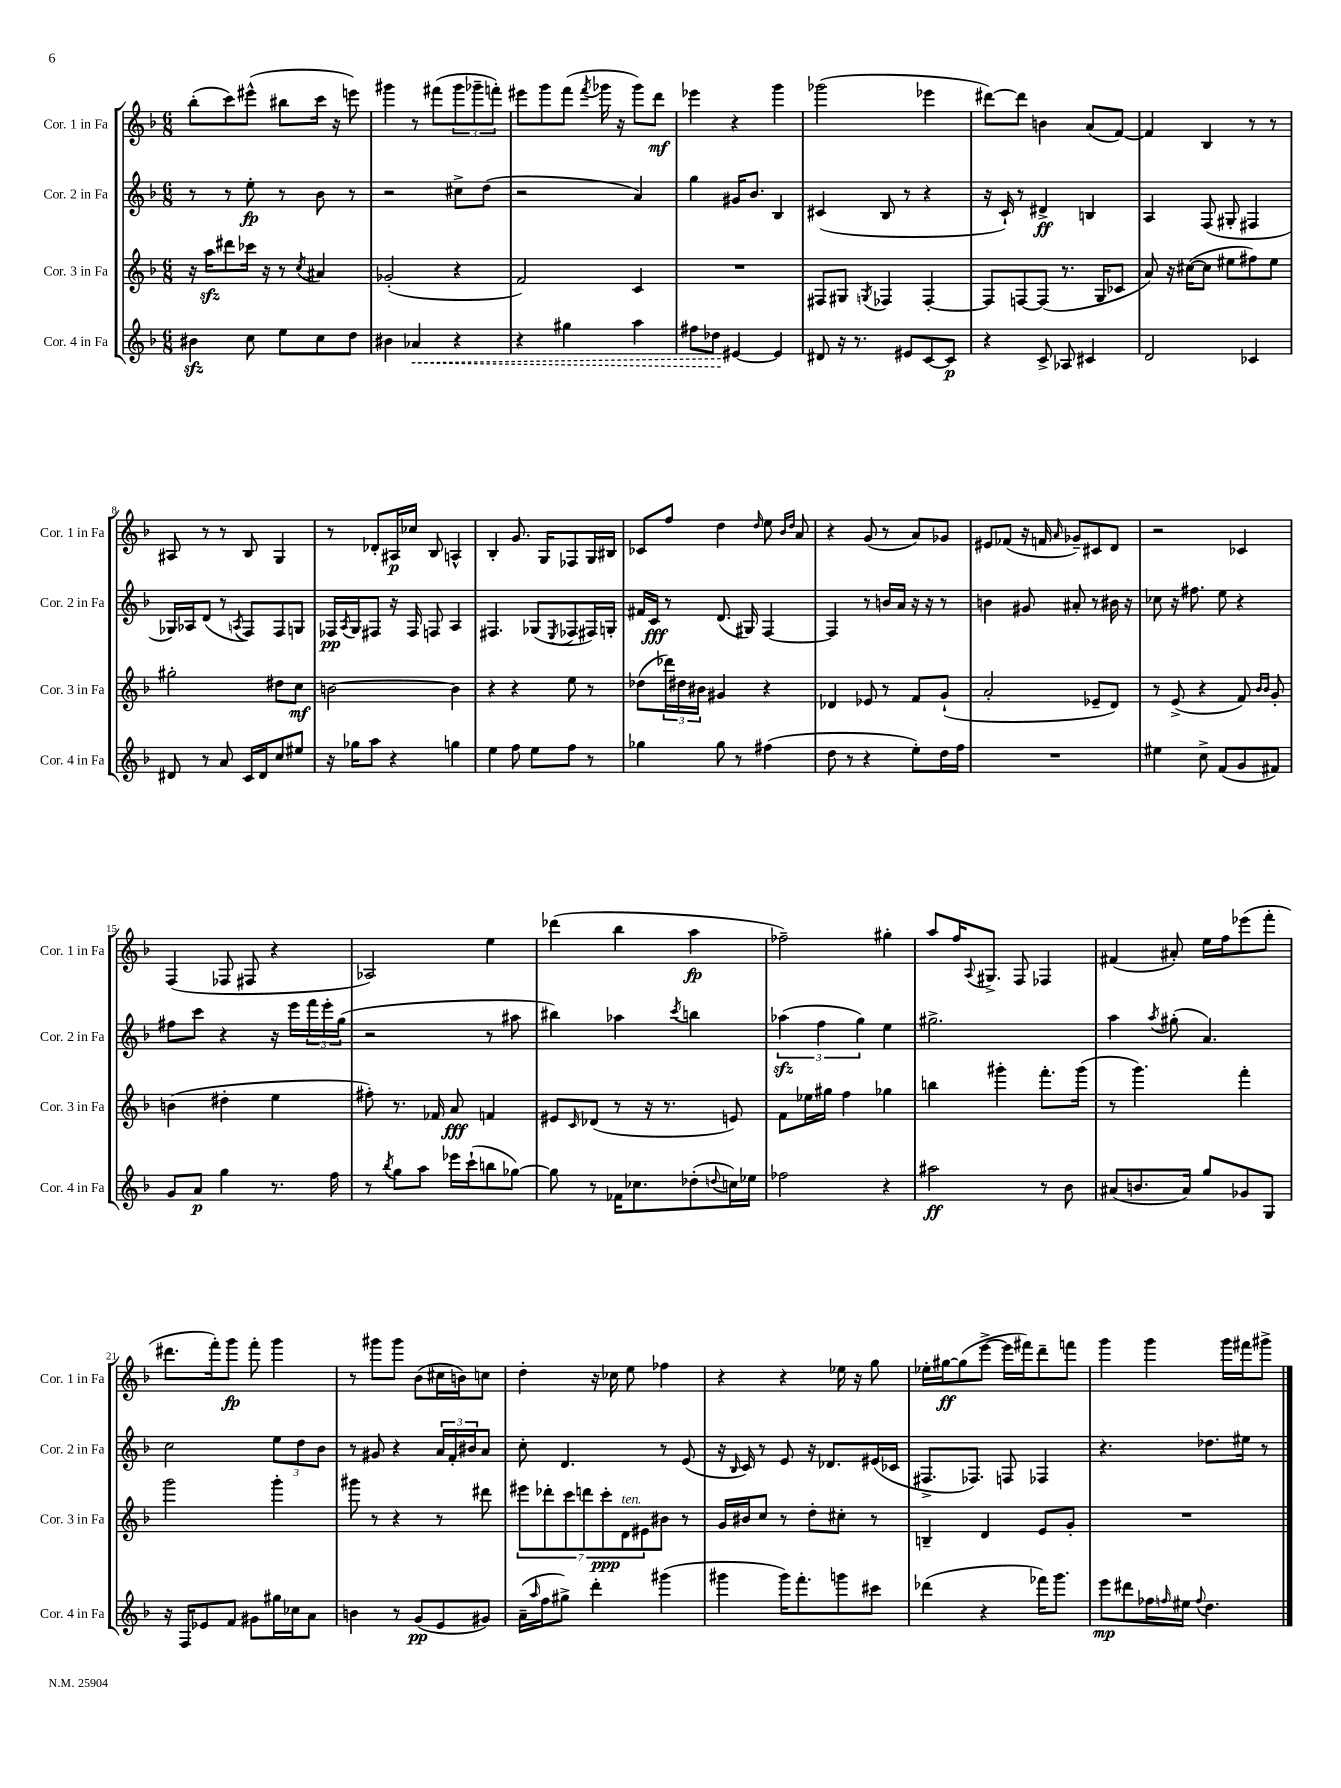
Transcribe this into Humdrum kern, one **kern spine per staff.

**kern	**kern	**kern	**kern
*staff4	*staff3	*staff2	*staff1
*clefG2	*clefG2	*clefG2	*clefG2
*k[b-]	*k[b-]	*k[b-]	*k[b-]
*M6/8	*M6/8	*M6/8	*M6/8
4b#\	16r	8r	(8bb-'\L
.	16aa\LK	.	.
.	8ddd#\	8r	8ccc\)
8cc\	16ccc-\Jk	8ee'\	(8eee#^^\J
.	16r	.	.
8ee\L	8r	8r	8bb#\L
.	8qcc/	.	.
8cc\	4a#/	8b-\	16ccc\Jk
.	.	.	16r
8dd\J	.	8r	8eee\)
=	=	=	=
4b#\	(2g-'/	2r	4ggg#\
4a-/	.	.	8r
.	.	.	(8fff#\L
4r	4r	8cc#^\L	12ggg#\
.	.	.	12ggg-~\
.	.	(8dd\J	.
.	.	.	12fff'\J)
=	=	=	=
4r	2f/)	2r	8eee#\L
.	.	.	8ggg\
4gg#\	.	.	(8fff\J
.	.	.	8qfff/
.	.	.	16ggg-\
.	.	.	16r
4aa\	4c/	4a/)	8ggg-\L)
.	.	.	8ddd\J
=	=	=	=
8ff#\L	2.r	4gg\	4eee-\
8dd-\J	.	.	.
[4e#/	.	16g#/LK	4r
.	.	8.b-/J	.
4e#/]	.	4B-/	4ggg\
=	=	=	=
8d#/	8F#/L	(4c#/	(2ggg-\
16r	8G#/J	.	.
8.r	.	.	.
.	8qG/	.	.
.	4F-/	8B-/	.
8e#/L	.	8r	.
[8c/	[4F-'/	4r	4eee-\
8c/]J	.	.	.
=	=	=	=
4r	8F-/]L	16r	[8ddd#\L)
.	.	16c`/)	.
.	[8F/	8r	8ddd#\]J
8c^/	(8F/]J	4d#^/	4b\
8A-/	8.r	.	.
4c#/	.	4B/	(8a/L
.	16G/LK	.	.
.	8c-/J	.	[8f/J)
=	=	=	=
2d/	8a/)	4A/	4f/]
.	16r	.	.
.	([16cc#\LK	.	.
.	8cc#\]J	(8F/	4B-/
.	8ee#\L	8G#'/	.
4c-/	8ff#\)	4F#/	8r
.	8ee#\J	.	8r
=	=	=	=
8d#/	2gg#'\	16G-/LL)	8A#/
.	.	16A-/J	.
8r	.	(8d/J	8r
8a/	.	8r	8r
.	.	8qA/	.
16c/LL	.	8F/L)	8B-/
16d#/J	.	.	.
8cc/	8dd#\L	8F/	4G/
8ee#/J	8cc\J	8G/J	.
=	=	=	=
16r	[2b\	16F-/LL	8r
.	.	8qA/	.
16gg-\LK	.	16G/J	.
8aa\J	.	8F#/J	8d-'/L
4r	.	16r	16A#/L
.	.	16F#/	16cc-/JJ
.	.	8F/	8B-/
4gg\	4b\]	4A/	4A^^/
=	=	=	=
4ee\	4r	4.F#/	4B-'/
8ff\	4r	.	8.g/
8ee\L	.	(8G-/L	.
.	.	.	16G/LK
.	.	8qE/	.
8ff\J	8ee\	8F-/	8F-/
8r	8r	16F#/L)	16G/L
.	.	16G'/JJ	16B#/JJ
=	=	=	=
4gg-\	(8dd-\L	16f#/LL	8c-/L
.	.	16c/JJ	.
.	24ddd-\L)	8r	8ff/J
.	24dd#\	.	.
.	24b#\JJ	.	.
8gg-\	4g#/	(8.d/	4dd\
8r	.	.	.
.	.	16G#/)	.
.	.	.	16qqdd/
(4ff#\	4r	[4F/	8ee\
.	.	.	16qqb-/LL
.	.	.	16qqdd/JJ
.	.	.	8a/
=	=	=	=
8dd\	4d-/	4F/]	4r
8r	.	.	.
4r	8e-/	8r	(8g/
.	8r	16b/LL	8r
.	.	16a/JJ	.
8ee'\L)	8f/L	16r	8a/L)
.	.	16r	.
16dd\L	(8g`/J	8r	8g-/J
16ff\JJ	.	.	.
=	=	=	=
2.r	2a'/	4b\	8e#/L
.	.	.	(8f-/J
.	.	8g#/	16r
.	.	.	16f/
.	.	.	16qqa/
.	.	8a#'/	8g-~/L)
.	8e-~/L	8r	8c#/
.	8d/J)	16b#\	8d/J
.	.	16r	.
=	=	=	=
4ee#\	8r	8cc-\	2r
.	(8e^/	16r	.
.	.	8.ff#\	.
8cc^\	4r	.	.
(8f/L	.	8ee\	.
8g/	8f/)	4r	4c-/
.	16qqb-/LL	.	.
.	16qqb-/JJ	.	.
8f#/J)	8g'/	.	.
=	=	=	=
8g/L	(4b\	8ff#\L	(4F/
8a/J	.	8ccc\J	.
4gg\	4dd#'\	4r	8F-/
.	.	.	8F#/
8.r	4ee\	16r	4r
.	.	16eee\LL	.
.	.	24fff\	.
.	.	24eee'\	.
16ff\	.	.	.
.	.	(24gg\JJ	.
=	=	=	=
8r	8ff#'\)	2r	2A-/)
8qbb-/	.	.	.
8gg\L	8.r	.	.
8aa\J	.	.	.
.	16f-/	.	.
16eee-\LL	8a/	.	.
(16ccc`\J	.	.	.
8bb\	4f/	8r	4ee\
[8gg-\J)	.	8aa#\	.
=	=	=	=
8gg-\]	8e#/L	4bb#\)	(4ddd-\
.	16qqc/	.	.
8r	(8d-/J	.	.
16f-\LK	8r	4aa-\	4bb-\
8.cc-\	.	.	.
.	16r	.	.
.	8.r	.	.
.	.	8qccc/	.
(8dd-'\	.	4bb\	4aa\
8qqdd/	.	.	.
16cc\L)	8e/)	.	.
16ee-\JJ	.	.	.
=	=	=	=
2ff-\	8f\L	(6aa-\	2ff-~\)
.	16ee-\L	.	.
.	.	6ff\	.
.	16gg#\JJ	.	.
.	4ff\	.	.
.	.	6gg\)	.
4r	4gg-\	4ee\	4gg#'\
=	=	=	=
2aa#\	4bb\	2.gg#^\	8aa/L
.	.	.	16ff/K
.	.	.	8qqA/
.	.	.	8.G#^/J
.	4ggg#'\	.	.
.	.	.	8F/
8r	8.fff'\L	.	4F-/
8b-\	.	.	.
.	(16ggg#\Jk	.	.
=	=	=	=
(8a#/L	8r	4aa\	(4f#/
8.b/	4.ggg\)	.	.
.	.	8qaa/	.
.	.	(8gg#'\	8a#'/)
16a#/Jk)	.	.	.
8gg/L	.	4.a/)	16ee\LL
.	.	.	16ff\J
8g-/	4fff'\	.	(8eee-\
8G/J	.	.	8fff'\J
=	=	=	=
16r	2ggg\	2cc\	8.ddd#\L
16F/LK	.	.	.
8e-/	.	.	.
.	.	.	16fff'\k)
8f/J	.	.	8ggg\J
8g#\L	.	.	8fff'\
16gg#\L	4ggg'\	12ee\L	4ggg\
16cc-\J	.	.	.
.	.	12dd\	.
8a\J	.	.	.
.	.	12b-\J	.
=	=	=	=
4b\	8ggg#\	8r	8r
.	8r	8g#/	8ggg#\L
8r	4r	4r	8ggg#\J
(8g/L	.	.	(8b-\L
8e/	8r	24a/LL	16cc#\L
.	.	24f'/	.
.	.	.	16b\J)
.	.	24b#/J	.
8g#/J)	8ddd#\	8a/J	8cc\J
=	=	=	=
(16a~\LL	14eee#\L	8cc'\	4dd'\
16qqaa/	.	.	.
16ff\J	.	.	.
.	14ddd-'\	.	.
8gg#^\J)	.	4.d/	.
.	14ccc\	.	.
.	14ddd\	.	.
4ddd'\	.	.	16r
.	14ccc'\	.	.
.	.	.	16cc-\
.	14d\	.	.
.	.	.	8ee\
.	14e#\	.	.
(4ggg#\	8b#\J	8r	4ff-\
.	8r	(8e/	.
=	=	=	=
4ggg#\	16g/LL	16r	4r
.	.	16qqB-/	.
.	16b#/J	16c/)	.
.	8cc/J	8r	.
16ggg#\LK)	8r	8e/	4r
8.fff'\	.	.	.
.	8dd'\L	16r	.
.	.	8.d-/L	.
8ggg\	8cc#'\J	.	16ee-\
.	.	.	16r
8ccc#\J	8r	(16e#/L	8gg\
.	.	16c-/JJ	.
=	=	=	=
(4ddd-\	4B~/	8.F#^/L	16ee-'\LL
.	.	.	[16gg#\J
.	.	.	(8gg#\]
.	.	8.F-/J)	.
4r	4d/	.	[8eee^\J
.	.	8F/	16eee\]LL
.	.	.	16fff#\J)
16fff-\LK)	8e/L	4F-/	8ddd~\
8.ggg\J	.	.	.
.	8g'/J	.	8fff\J
=	=	=	=
8eee\L	2.r	4.r	4ggg\
8ddd#\	.	.	.
16ff-\L	.	.	4ggg\
16qqff/	.	.	.
16ee#\JJ	.	.	.
8qqff/	.	.	.
4.dd\	.	8.dd-\L	.
.	.	.	16ggg\LL
.	.	16ee#\Jk	16fff#\J
.	.	8r	8ggg#^\J
==	==	==	==
*-	*-	*-	*-
